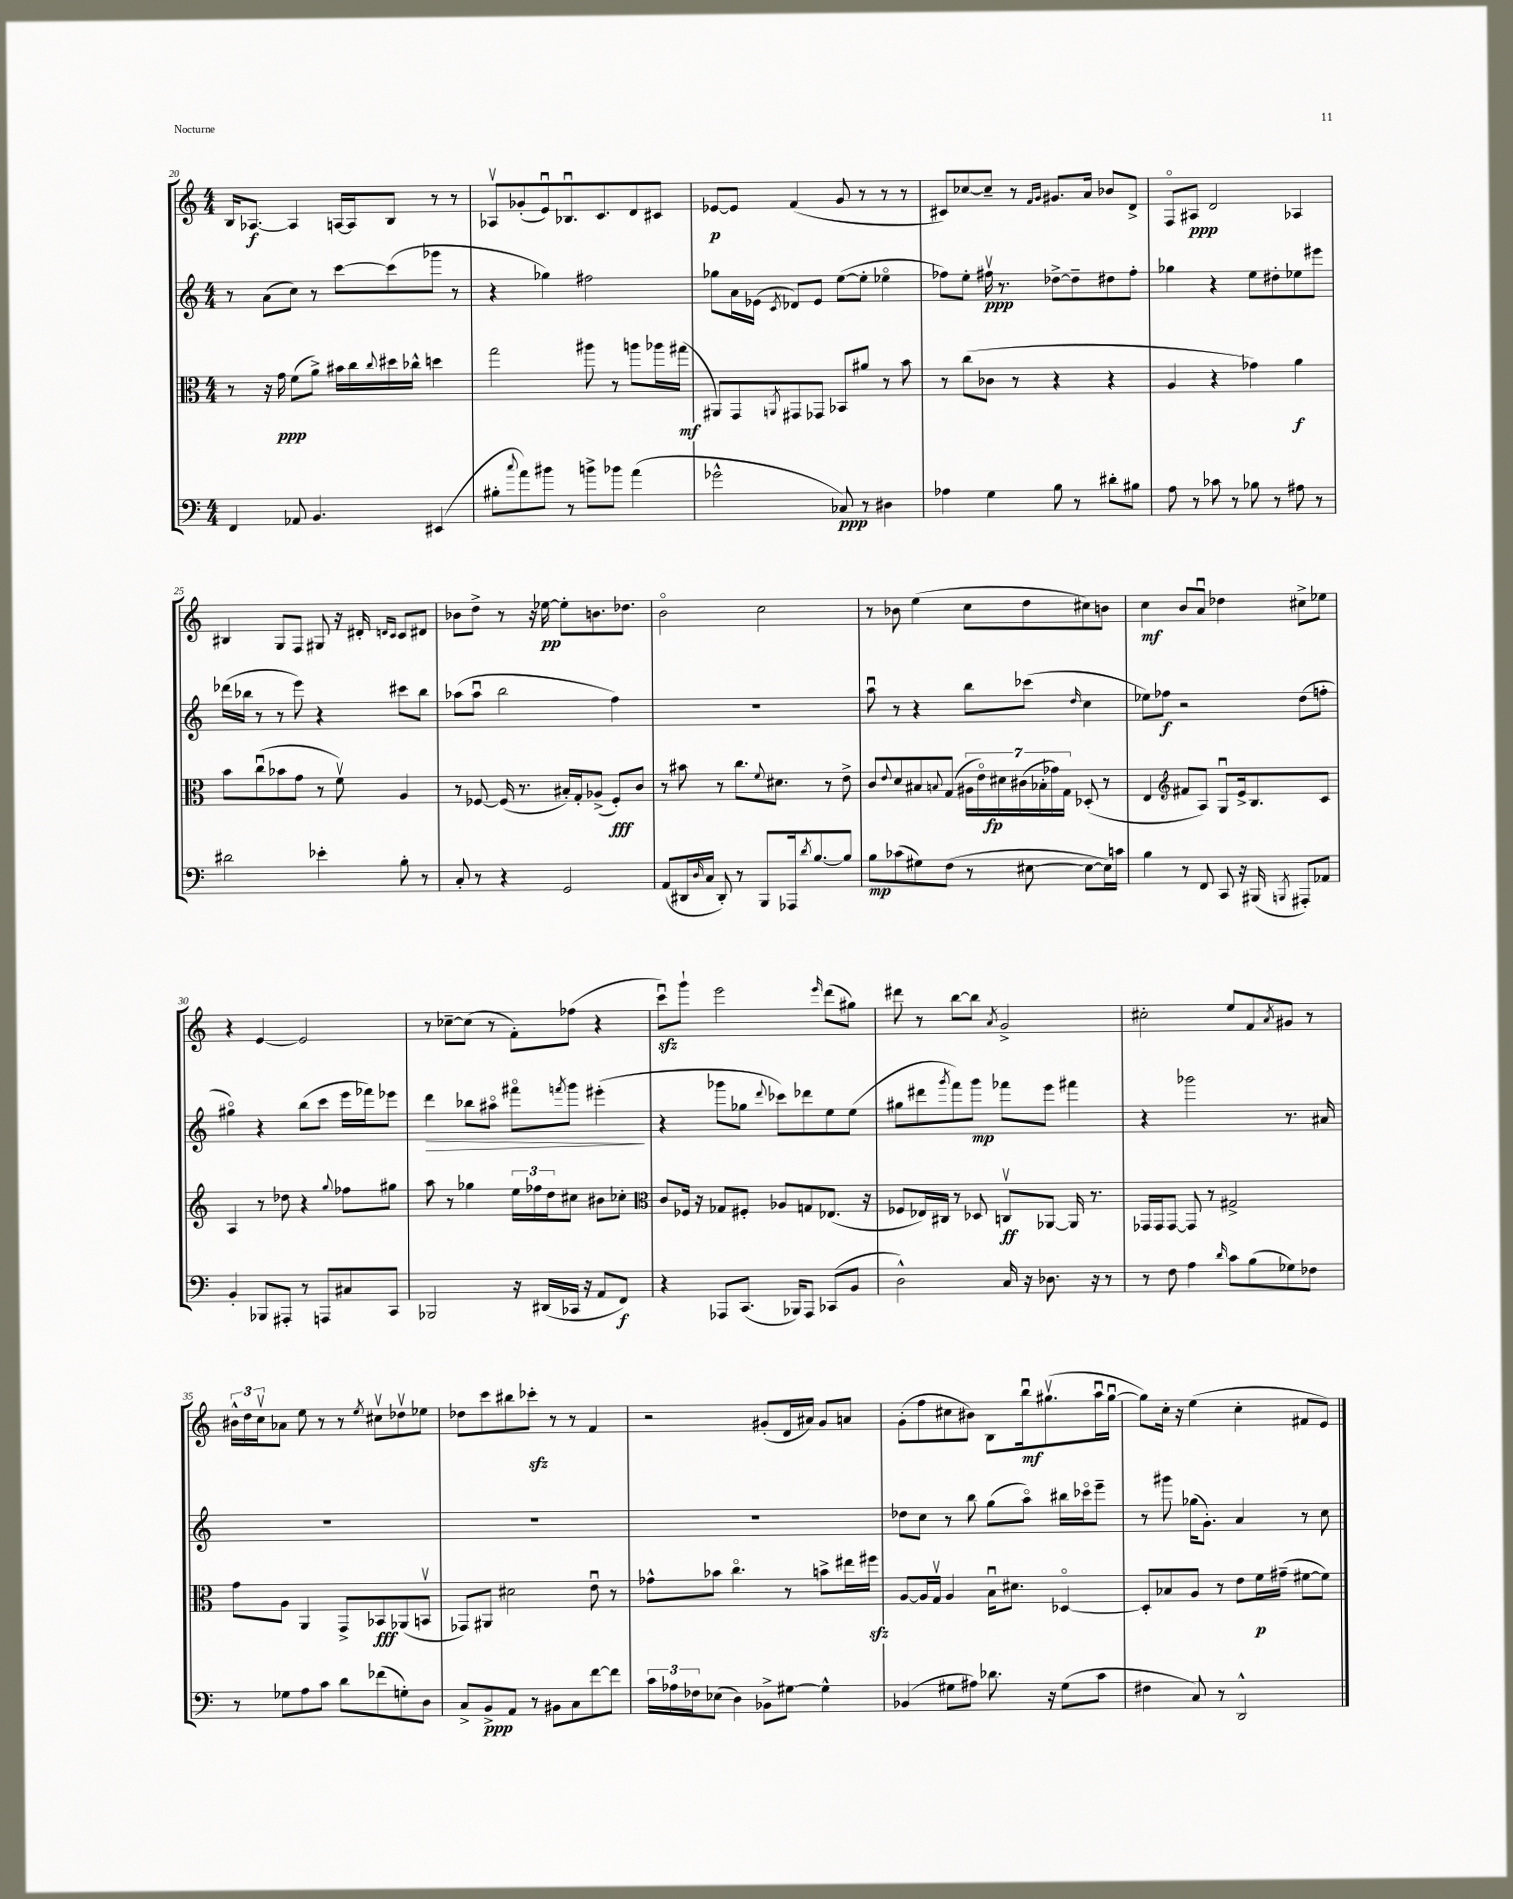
<<
\new StaffGroup <<
\new Staff = "s0" {
    \clef treble \key c \major \numericTimeSignature \time 4/4
    b16 aes8.~\f aes4 a16~ a16 b8 r8 r8 |
    aes8\upbow ges'8-.( e'8\downbow) bes8.\downbow c'8. d'8 cis'8 |
    ees'8~\p ees'8 f'4( g'8 r8 r8 r8 |
    cis'8) ces''8~ ces''8-- r8 \grace { f'16 g'16 } gis'8. a'16 bes'8 d'8-> |
    f8\flageolet ais8\ppp d'2 aes4 |
    bis4 g8 f8 gis8 r16 dis'16-. \grace { d'16 c'16 } c'8 dis'8 |
    bes'8 d''8-> r8 r16 ees''16~\pp ees''8-. b'8. des''8. |
    b'2\flageolet c''2 |
    r8 bes'8 e''4( c''8 d''8 cis''8) b'8 |
    c''4\mf b'8 a'8\downbow des''4 cis''8-> ees''8 |
    r4 e'4~ e'2 |
    r8 ces''8~-- ces''8( r8 f'8-.) fes''8( r4 |
    c'''8\downbow\sfz) g'''8-! e'''2 \grace { e'''16 } d'''8( gis''8) |
    dis'''8 r8 b''8~ b''8 \acciaccatura { a'8 } g'2-> |
    cis''2-. e''8 f'8 \acciaccatura { a'8 } gis'8 r8 |
    \tuplet 3/2 { bis'16-^ d''16 c''16\upbow } aes'8 e''8 r8 r8 \acciaccatura { e''8 } cis''8\upbow des''8\upbow ees''8 |
    des''8 c'''8 bis''8 ces'''8-.\sfz r8 r8 f'4 |
    r2 gis'8-.( d'16 ais'16) gis'8 a'8 |
    g'8-.( f''8 cis''8 bis'8) b8 b''16\downbow\mf gis''8.\upbow( a''16\downbow gis''16~\downbow |
    gis''8) c''16-. r16 e''4( c''4-. fis'8 e'8) \bar "|." |
}
\new Staff = "s1" {
    \clef treble \key c \major \numericTimeSignature \time 4/4
    r8 a'8( c''8) r8 c'''8~ c'''8( ges'''8 r8 |
    r4 ges''4) fis''2 |
    ges''8 a'16 ees'16( \acciaccatura { c'8 } des'8) ees'8 e''8~( e''8-. ees''4\flageolet |
    fes''8) e''8-. fis''16\upbow\ppp r8. des''8~-> des''8-- dis''8 fis''8-. |
    ges''4 r4 e''8 dis''8-. ees''8 eis'''8 |
    des'''16( bes''16 r8 r8 e'''8) r4 cis'''8 bes''8 |
    aes''8( aes''8\downbow b''2 f''4) |
    R1 |
    a''8\downbow r8 r4 b''8 ces'''8( \grace { d''16 } c''4 |
    ees''8) fes''8\f r2 d''8( f''8-. |
    gis''4\flageolet) r4 b''8( c'''8 e'''16 fes'''16) ees'''8 |
    d'''4\> bes''8 ais''8\flageolet fis'''8\flageolet \acciaccatura { f'''8 } g'''8 eis'''4-.\!( |
    r4 ges'''8 ges''8 \appoggiatura { d'''8 } ces'''8) des'''8 e''8 e''8( |
    gis''8 dis'''8 \acciaccatura { g'''8 } f'''8) g'''8\mp fes'''8 e'''8 fis'''4 |
    r4 ges'''2 r8. ais'16 |
    R1 |
    R1 |
    R1 |
    des''8 c''8 r8 b''8 g''8( a''8\flageolet) bis''16 ces'''16\flageolet e'''8-- |
    r8 gis'''8 ges''16( g'8.-.) a'4 r8 c''8 \bar "|." |
}
\new Staff = "s2" {
    \clef alto \key c \major \numericTimeSignature \time 4/4
    r8 r16 g'16\ppp f'8( a'8->) bis'16 c''16 \appoggiatura { c''8 } dis''16 ces''16-^ d''4 |
    g''2 ais''8 r8 a''8 aes''16 gis''16\mf( |
    ais,8) g,8 \acciaccatura { a,8 } gis,8 ges,8 bes,8 ais'8 r8 b'8 |
    r8 c''8( ces'8 r8 r4 r4 |
    a4 r4 ges'4) a'4\f |
    b'8 c''8\downbow( bes'8 g'8 r8 f'8\upbow) a4 |
    r8 fes8~ fes16( r8. bis16-.) g16-. aes8->( fes8-.\fff) c'8 |
    r8 bis'8 r8 c''8. \appoggiatura { f'8 } dis'8. r8 e'8-> |
    c'8 \appoggiatura { e'8 } d'8 bis8 \appoggiatura { b8 } g8( \tuplet 7/4 { ais16 e'16\flageolet) dis'16\fp cis'16( bes16-. ges'16) g16 } des8-.( r8 |
    e4 \clef treble fis'8 a8) g8\downbow e'16-> b8. c'8 |
    a4 r8 des''8 r4 \appoggiatura { g''8 } fes''8 gis''8 |
    a''8 r8 ges''4 \tuplet 3/2 { e''16 fes''16 d''16 } cis''8 bis'8 ces''8-. |
    \clef alto c'8 fes16 r16 ges8 fis8-. aes8 g8 ees8.( r16 |
    fes8 ees16) cis16 r8 des8 c8\upbow\ff aes,8~ aes,16 r8. |
    ges,16 ges,16 ges,8~ ges,8 r8 gis2-> |
    g'8 a8 a,4 g,8-> bes,8\fff aes,8( b,8\upbow |
    ges,8) ais,8 dis'2 e'8\downbow r8 |
    ges'8-^ bes'8 c''4.\flageolet r8 b'8-> eis''16 fis''16\sfz |
    a8~ a16 g16\upbow a4 b16\downbow dis'8. des4~\flageolet |
    des8-. bes8 a8 r8 e'8 f'16\p gis'16--( fis'8~ fis'8) \bar "|." |
}
\new Staff = "s3" {
    \clef bass \key c \major \numericTimeSignature \time 4/4
    f,4 aes,8 b,4. eis,4( |
    bis8-. \appoggiatura { c''8 } a'8) bis'8 r8 b'8-> bes'8 a'4( |
    ges'2-^ ces8\ppp) r8 dis4 |
    aes4 g4 b8 r8 dis'8-. bis8 |
    a8 r8 ces'8 r8 bes8 r8 ais8 r8 |
    dis'2 ees'4-. b8-. r8 |
    c8-. r8 r4 g,2 |
    a,8( dis,16 \grace { d16 } c16 dis,8-.) r8 b,,8 aes,,16 \acciaccatura { d'8 } b8.~ b8 |
    b8\mp ces'8( gis8) f8( r8 eis8~ eis8~ eis16) c'16 |
    b4 r8 f,8 c,8 r16 bis,,16( \acciaccatura { b,,8 } ais,,8-.) aes,8 |
    b,4-. bes,,8 ais,,8-. r8 a,,8 cis8 c,8 |
    bes,,2 r16 dis,16( ces,16 r16 a,8 f,8\f) |
    r4 aes,,8 c,8.( bes,,16) aes,,8 ces,8( b,8 |
    d2-^) c16 r16 des8. r16 r8 |
    r8 f8 a4 \grace { d'16 } c'8 b8( ges8) fes8 |
    r8 ges8 a8 c'8 d'8 fes'8( g8-.) d8 |
    c8-> b,8->\ppp a,8 r8 bis,8 c8 f'8~ f'8 |
    \tuplet 3/2 { c'16 aes16 fes16 } ees8( d4) bes,8-> gis8~ gis4-^ |
    bes,4( gis8 ais8) des'8. r16 gis8( c'8 |
    fis4 c8) r8 d,2-^ \bar "|." |
}
>>
>>
\layout { \context { \Score currentBarNumber = #20 } }
